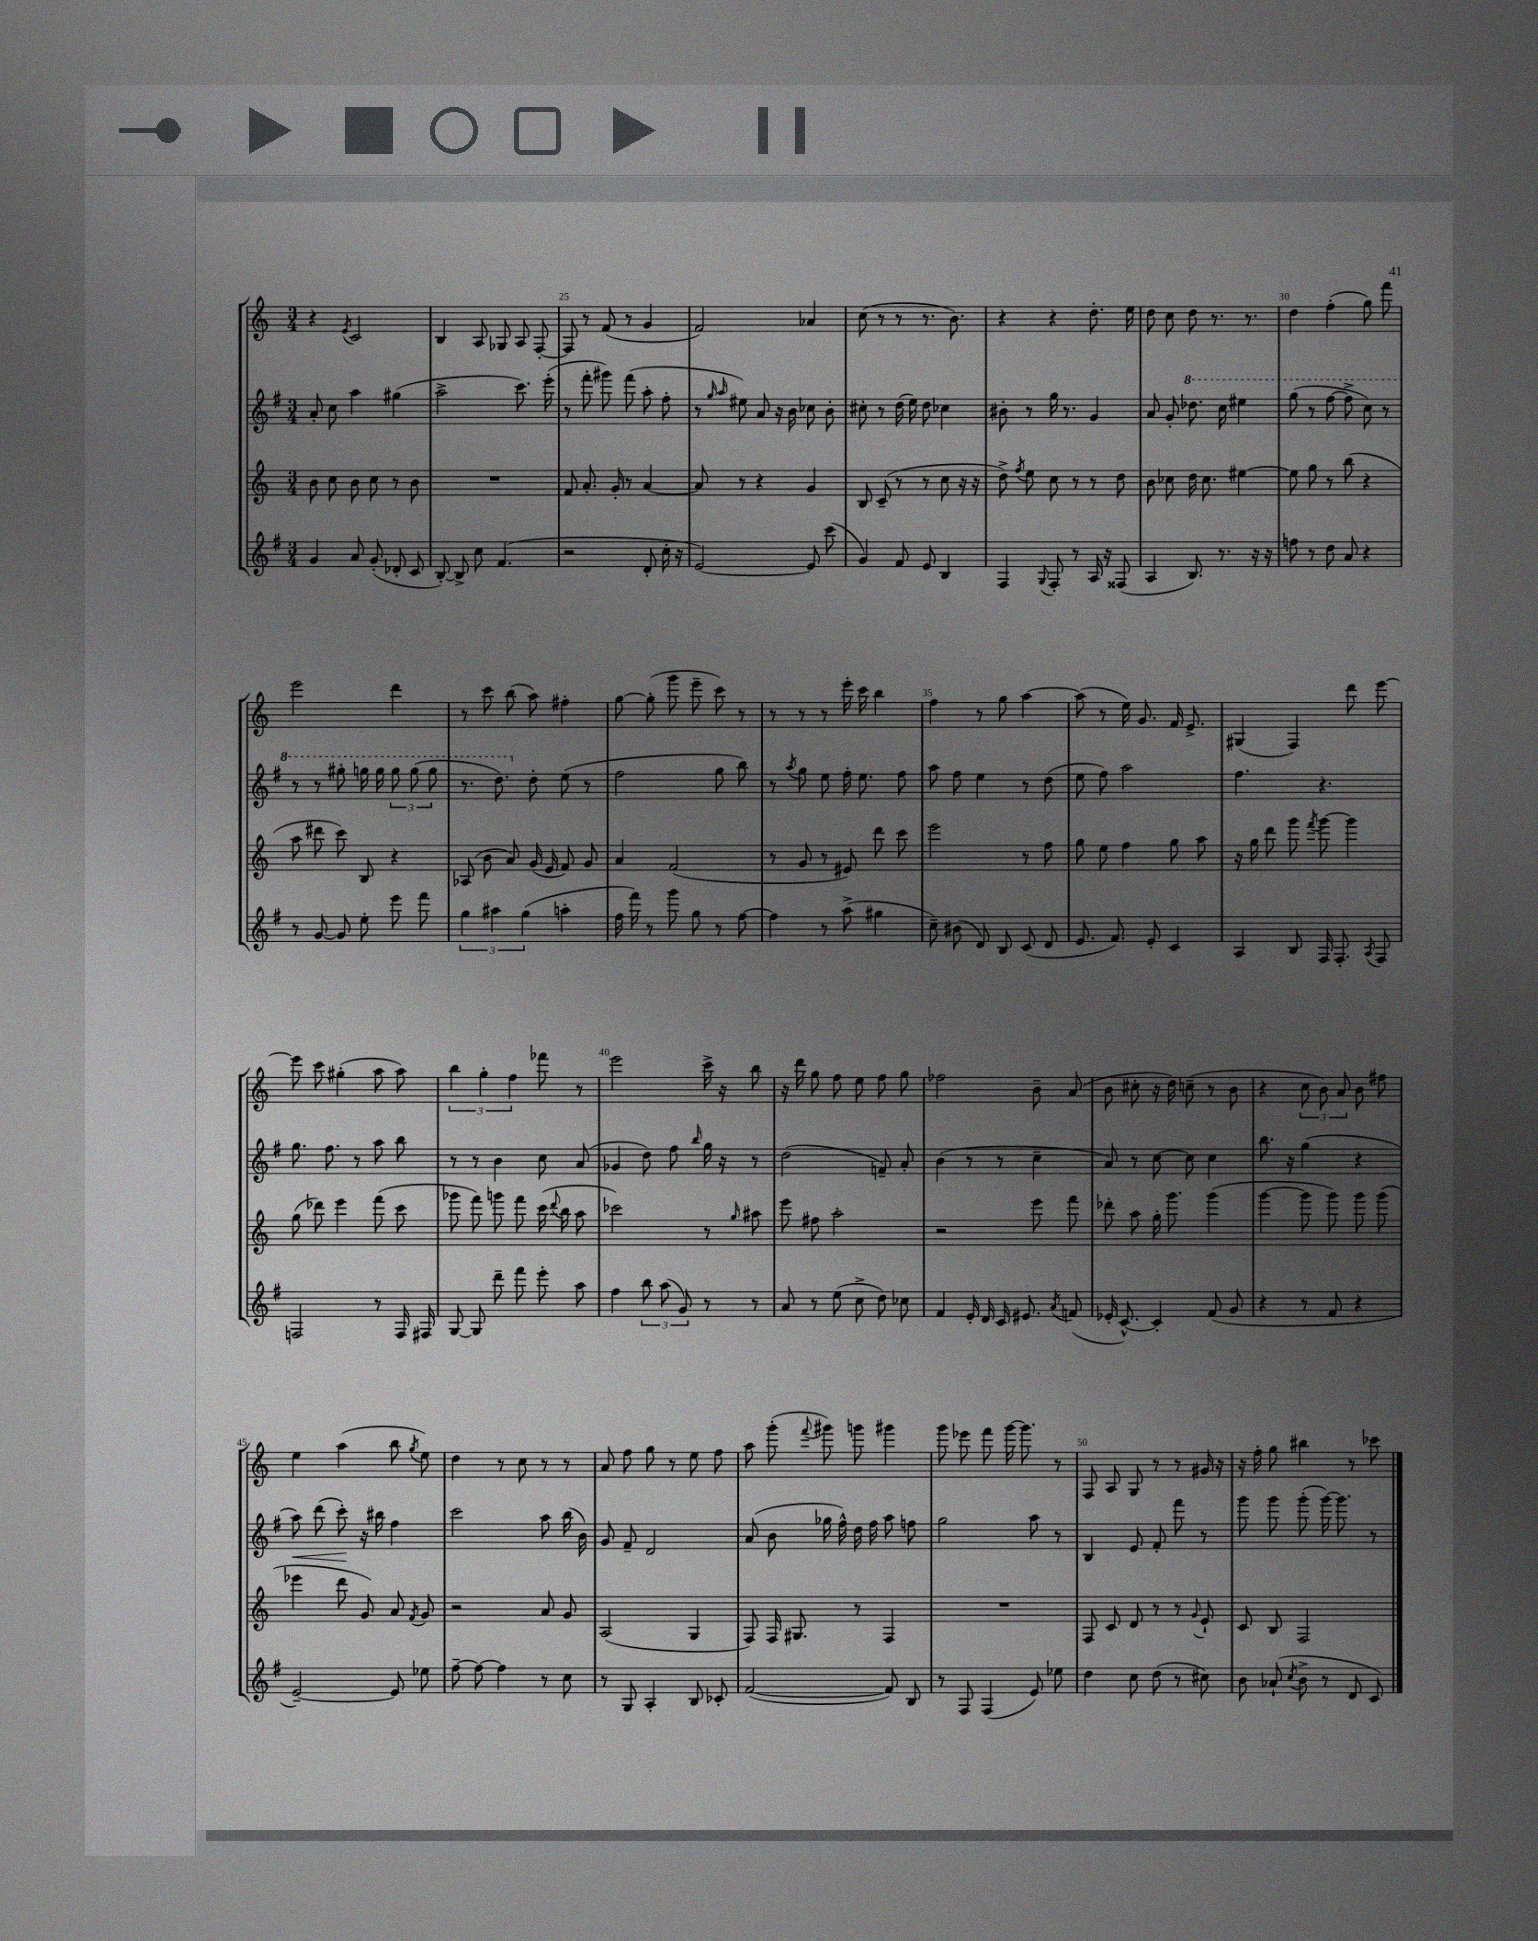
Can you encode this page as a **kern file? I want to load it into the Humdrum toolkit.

**kern	**kern	**kern	**kern
*staff4	*staff3	*staff2	*staff1
*clefG2	*clefG2	*clefG2	*clefG2
*k[f#]	*k[]	*k[f#]	*k[]
*M3/4	*M3/4	*M3/4	*M3/4
4g	8b	8a'	4r
.	8cc	8cc	.
.	.	.	8qe
8a	8b	4aa	2c
(8g'	8cc	.	.
8d-'	8r	(4gg#	.
8c	8b	.	.
=	=	=	=
[8B')	2.r	2aa^	4B
8B^]	.	.	.
8cc	.	.	8A
(4.f#	.	.	8G-
.	.	8.ccc)	8A
.	.	.	[8F'
.	.	(16eee'	.
=	=	=	=
2r	8f	8r	8F]
.	8.a'	8fff#'	8r
.	.	8ggg#)	(8f
.	16g'	.	.
.	8r	(8fff#	8r
8d'	[4a	8aa'	4g
16cc'	.	8ff#'	.
16r	.	.	.
=	=	=	=
[2e)	8a]	8r	2f)
.	.	16qqgg	.
.	.	16qqaa	.
.	8r	8ee#)	.
.	4r	8a	.
.	.	16r	.
.	.	16b	.
8e]	4g	8cc-	4a-
(8ccc	.	8b'	.
=	=	=	=
4g)	8B	8cc#'	(8cc
.	(8c~	8r	8r
8f#	8r	(16dd	8r
.	.	16ee)	.
8e	8r	8dd	8.r
4B	8cc	4cc-	.
.	.	.	8.b)
.	16r	.	.
.	16r	.	.
=	=	=	=
4F#	8dd^)	8b#'	4r
.	8qff	.	.
.	8ee	8r	.
8qqG	.	.	.
8F#'	8cc	16gg	4r
.	.	8.r	.
8r	8r	.	.
16A	8r	4g	8.dd'
16r	.	.	.
(8F##	8dd	.	.
.	.	.	16ee
=	=	=	=
4A	8b	8a	8dd
.	8cc-	8g'	8cc
8.B)	16dd	8.ddd-	8dd
.	8.cc-	.	.
.	.	.	8.r
8.r	.	16ccc	.
.	[4ee#	4eee#	.
.	.	.	8.r
16r	.	.	.
16r	.	.	.
=	=	=	=
8ff	8ee#]	(8ggg	4dd
8r	8gg	8r	.
8dd	8r	[8fff#	(4ff'
8a	(8bb	8fff#^]	.
4r	4r	8ccc)	8gg)
.	.	8r	8fff
=	=	=	=
8r	8aa	8r	2eee
[8g	8ddd#	8r	.
8g]	8ccc)	8ggg#'	.
8ee'	8B	16ggg	.
.	.	16ggg	.
8eee	4r	12ggg	4ddd
.	.	(12ggg	.
8fff#	.	.	.
.	.	12ggg	.
=	=	=	=
6gg	(8A-	8.r	8r
.	8b	.	8ccc
6aa#	.	.	.
.	.	8.ddd)	.
.	8a)	.	(8bb
(6gg	.	.	.
.	(16g	8dd'	8aa)
.	16e	.	.
4aa'	8f)	(8ee	4ff#'
.	8g	8r	.
=	=	=	=
16ff#	4a	2ff#	[8gg
16fff#)	.	.	.
8r	.	.	(8gg']
8ggg	(2f	.	8ggg
8gg	.	.	8eee~
8r	.	8gg	8ccc)
[8ff#	.	8bb)	8r
=	=	=	=
4ff#]	8r	8r	8r
.	.	8qaa	.
.	8g	8gg	8r
8r	8r	8ee	8r
(8aa^	8e#)	16ff#'	16eee'
.	.	8.ee	16ccc
4gg#	8ddd	.	4bb
.	8ccc	8ff#	.
=	=	=	=
8cc~)	2eee	8aa	4ff
(8b#	.	8ff#	.
8d)	.	4ee	8r
8B	.	.	8gg
(8c	8r	8r	[4aa
8d	8ff	(8dd	.
=	=	=	=
8.e	8gg	8ee	(8aa]
.	8ee	8ff#)	8r
8.f#)	.	.	.
.	4ff	2aa	16ee)
.	.	.	8.g
8e'	.	.	.
4c	8gg	.	16f
.	.	.	8.e^
.	8aa	.	.
=	=	=	=
4A	16r	4.ff#	(4G#
.	16gg	.	.
.	8ddd	.	.
8B	8ggg	.	4F)
.	8qfff	.	.
16F#	[8ggg	4.r	.
8.F#'	.	.	.
.	4ggg]	.	8ddd
8qA	.	.	.
8F#	.	.	[8eee
=	=	=	=
2F	(8gg	8.gg	8eee]
.	8ddd-)	.	8ccc
.	.	8.ff#	.
.	4eee	.	(4gg#'
.	.	8r	.
8r	(8fff	8aa	8aa
16F	8ccc	8bb	8aa)
16F#	.	.	.
=	=	=	=
[8G	8ggg-	8r	6bb
8G]	8fff)	8r	.
.	.	.	6gg'
8ddd~	8ggg	4b	.
.	.	.	6ff
8fff#	8fff	.	.
8eee'	(16ccc	8cc	8fff-
.	8qqddd	.	.
.	16bb	.	.
8aa	8aa	(8a	8r
=	=	=	=
4ff#	2ccc-)	4g-	2eee
12bb	.	8dd)	.
(12aa	.	.	.
.	.	8ff#	.
12g)	.	.	.
.	.	16qqbb	.
8r	8r	16gg	16ccc^
.	.	16r	16r
.	16qqgg	.	.
8r	8aa#	8r	8bb
=	=	=	=
8a	8eee	(2dd	16r
.	.	.	16ddd
8r	8ff#	.	8gg
(8ee	2aa'	.	8ff
8cc^	.	.	8ee
8dd)	.	8f~)	8ff
8cc-	.	8a'	8gg
=	=	=	=
4f#	2r	(4b	2ff-
16e'	.	8r	.
16d	.	.	.
16c	.	8r	.
8.e#	.	.	.
.	8eee	4cc~	8b~
8qa	.	.	.
(8f	8fff	.	(8a
=	=	=	=
16e-'	8ddd-'	8a)	8b
[8.c^^)	.	.	.
.	8aa	8r	8cc#'
4c']	16gg'	[8cc	16r
.	8.ggg	.	16dd)
.	.	8cc]	(8cc~
(8f#	(4ggg	4cc	8r
8g	.	.	8b
=	=	=	=
4r	[4ggg	8.bb	4r
.	.	16r	.
8r	8ggg]	(4gg	12cc
.	.	.	12b)
8f#	8ggg)	.	.
.	.	.	12a
4r	8ggg	4r	8b
.	(8ggg	.	8ff#
=	=	=	=
[2e~)	4eee-	8aa)	4ee
.	.	(8ddd	.
.	8ddd	8ccc')	(4aa
.	8g)	16r	.
.	.	16bb#	.
8e]	8a	4ff#	8bb
.	8qf	.	8qgg
8ee-	8g	.	8ee)
=	=	=	=
[8ff#~	2r	2ccc	4dd
8ff#_	.	.	.
4ff#]	.	.	8r
.	.	.	8cc
8r	8a	8aa	8r
8cc	8g	(16bb	8r
.	.	16b)	.
=	=	=	=
8r	(2A	8g	8a
8G	.	8f#~	8ff
4A'	.	2d	8gg
.	.	.	8r
8B	4G	.	8ee
8c-'	.	.	8ff
=	=	=	=
([2f#	8F)	(8a	8aa
.	16F	8b	(8ggg'
.	8.G#	.	.
.	.	.	8qqfff
.	.	16gg-	8ggg#)
.	.	16ff#^^)	.
.	8r	16dd	8ggg
.	.	16ff#	.
8f#])	4F	8aa	4ggg#
8B	.	8ff	.
=	=	=	=
8r	2.r	2gg	8ggg
8F#	.	.	8eee-
(4F#	.	.	8fff
.	.	.	[16ggg
.	.	.	8.ggg]
8e)	.	8aa	.
8ee-	.	8r	8r
=	=	=	=
4dd	8F	4B	8F
.	8c	.	8A
8cc	8d	8e	8G
(8dd	8r	8f#'	8r
8r	8r	8fff#	8r
.	8qqg	.	.
8cc#)	8e`	8r	16g#
.	.	.	16r
=	=	=	=
8b	8c	8ggg	16r
.	.	.	16ff'
(8a-`	8B	8ggg	8gg
8qcc	.	.	.
8b^	2F	(8ggg'	4bb#
8r	.	[16ggg)	.
.	.	8.ggg]	.
8d	.	.	8r
8c)	.	8r	8ccc-
==	==	==	==
*-	*-	*-	*-
